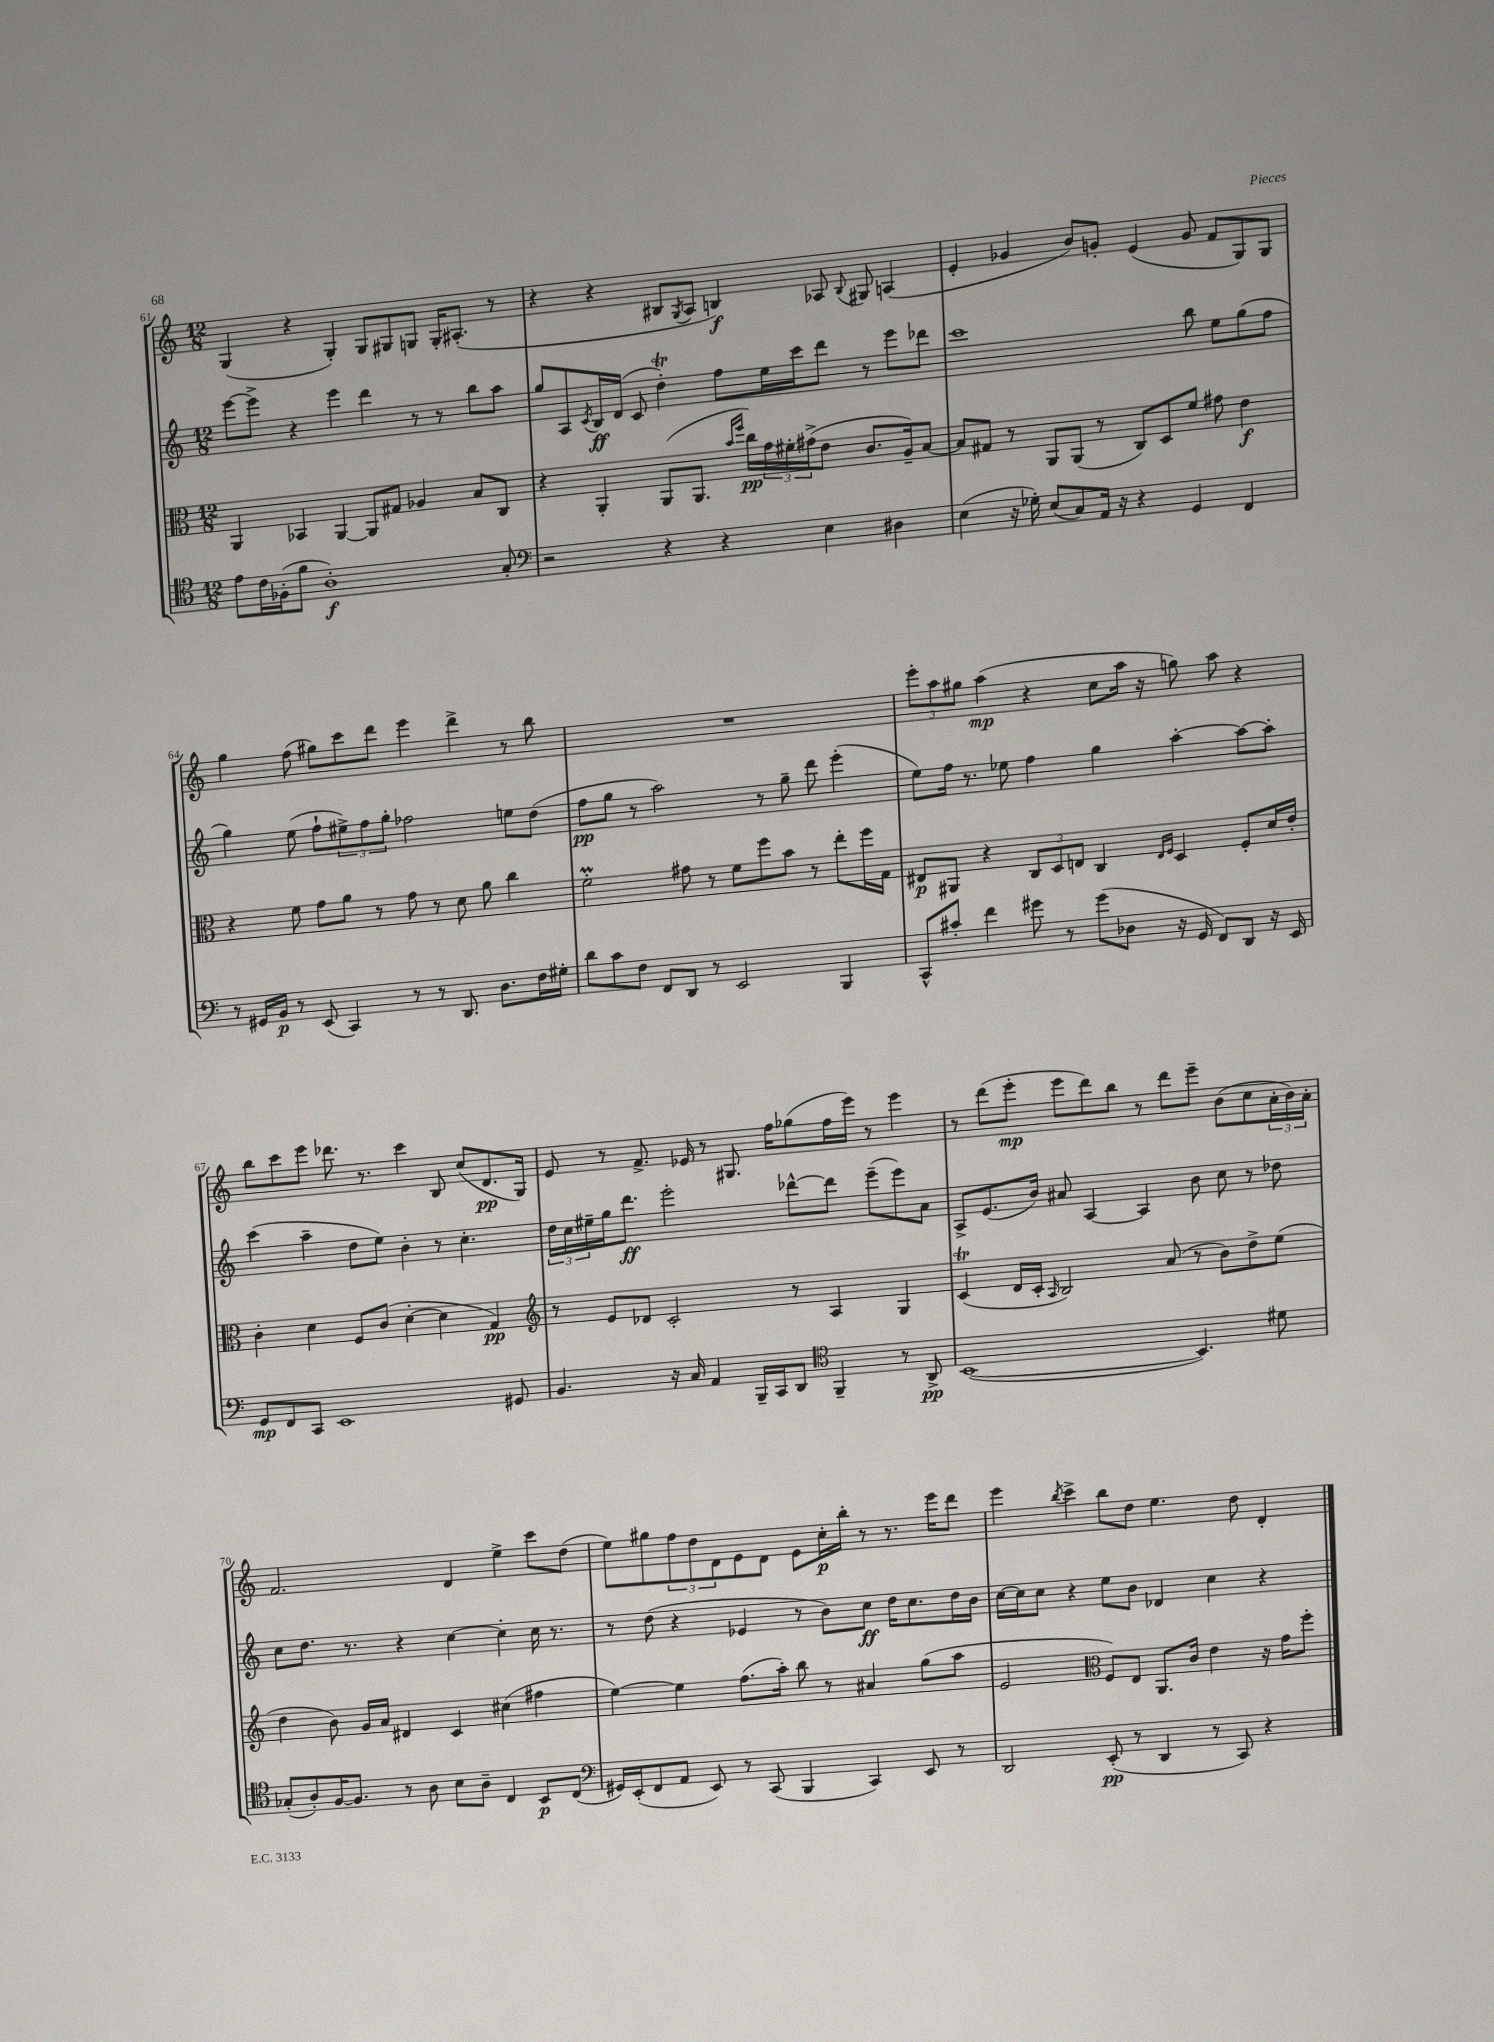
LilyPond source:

<<
\new StaffGroup <<
\new Staff = "s0" {
    \clef treble \key c \major \numericTimeSignature \time 12/8
    g4( r4 g4-.) g8 gis8 g8 g16-. ais8.-.( r8 |
    r4 r4 bis8 \acciaccatura { g8 } a8 b4\f) aes8 \appoggiatura { b8 } gis8 a4( |
    e'4-. ges'4 b'8) g'8-. e'4( g'8 f'8 g8) g8 |
    g''4 f''8( gis''8) c'''8 d'''8 e'''4 d'''4-> r8 b''8 |
    R1. |
    \tuplet 3/2 { e'''8-. a''8 gis''8 } a''4\mp( r4 c''8 a''16 r16 g''8) a''8 r4 |
    b''8 c'''8 e'''8 des'''8. r8. c'''4 b8 c''8( d'8.\pp g16) |
    e'8 r8 f'8.-> ees'16 r8 gis8. f''16 ges''8( f''16 e'''16) r8 e'''4 |
    r8 d'''8( e'''8-.\mp e'''8 d'''8) b''8 r8 d'''8 e'''8-- b'8( c''8 \tuplet 3/2 { a'16-. b'16) a'16-. } |
    f'2. d'4 e''4-> c'''8 d''8( |
    e''8) gis''8 \tuplet 3/2 { f''8 d''8 d'8 } e'8 d'8 e'8 c''16-.\p b''16-. r8 r8. e'''16 d'''8 |
    e'''4 \acciaccatura { b''8 } c'''4-> b''8 d''8 e''4. d''8 d'4-. \bar "|." |
}
\new Staff = "s1" {
    \clef treble \key c \major \numericTimeSignature \time 12/8
    e'''8~ e'''8-> r4 e'''4 d'''4 r8 r8 b''8 a''8 |
    g''8 a8 \acciaccatura { c'8 } b16\ff d'16( c'8 d''4-.\trill) f''8 e''16 c'''16 d'''8 r8 e'''8 des'''8 |
    c'''1 b''8 e''8 g''8( f''8 |
    g''4) e''8( f''8-! \tuplet 3/2 { eis''8->) f''8 g''8-. } fes''2 e''8 d''8( |
    f''8\pp g''8 r8 a''2) r8 g''8-- d'''8 e'''4-.( |
    e''8) f''16 r8. ees''8 f''4 g''4 a''4~-. a''8~ a''8-. |
    c'''4( a''4-- d''8 e''8) b'4-. r8 c''4.-. |
    \tuplet 3/2 { d''16 c''16 eis''16-- } g''16 d'''8.\ff e'''2-. des'''8~-^ des'''8 e'''8--( e'''8) a'8 |
    a8-> e'8.( b'16) ais'8 a4~ a4 b'8 c''8 r8 des''8 |
    c''8 d''8. r8. r4 c''4~ c''4-. c''16 r8. |
    r8 d''8( r4 ees'4 r8 b'8) c''8\ff d''16 c''8. d''16 b'16 |
    c''16~ c''16 c''8 r4 e''8 b'8 des'4 c''4 r4 \bar "|." |
}
\new Staff = "s2" {
    \clef alto \key c \major \numericTimeSignature \time 12/8
    a,4 bes,4 a,4~ a,8 gis8 aes4 b8 c8 |
    r4 a,4-. a,8( a,8. \grace { b'16 f''16 } c''16\pp) \tuplet 3/2 { g'16 fis'16-. gis'16->( } e'8 c'8. a16--) b8~ |
    b8 gis8 r8 a,8 a,8( r8 c8) d8 f'8 gis'8 e'4\f |
    r4 f'8 g'8 a'8 r8 g'8 r8 d'8 a'8 c''4 |
    f'2-.\prall gis'8 r8 f'8 f''8 b'8 r8 e''8-. f''16 g16 |
    eis8\p ais,8 r4 \tuplet 3/2 { c8 d8 e8 } c4 \grace { e16 f16 } d4 f8-. d'16 e'16-. |
    c'4-. d'4 f8 c'8( d'4~-. d'4 g4\pp) |
    \clef treble r8 e'8 des'8 c'2-. r8 a4 g4 |
    c'4\trill( d'16 c'16-. \grace { a16 } b2) a'8( r8 b'8) d''8-> e''8( |
    d''4 b'8) g'16 a'16 dis'4 c'4 cis''4( fis''4 |
    e''4~) e''4 f''8.( a''16-.) b''8 r8 ais'4 g''8( a''8 |
    e'2 \clef alto f8) e8 a,8. c'16 e'4 r16 g'16 f''8-. \bar "|." |
}
\new Staff = "s3" {
    \clef tenor \key c \major \numericTimeSignature \time 12/8
    e'8 c'16 fes16-.( f'8 a1-.\f) g8-. |
    \clef bass r2 r4 r4 e4 dis4 |
    e4( r16 ges16-.) e8( c8) a,16 r16 r4 g,4 f,4 |
    r8 gis,16 b,16\p r8 e,8( c,4) r8 r8 d,8. d8. f16 gis16-. |
    d'8 c'8 f8 f,8 d,8 r8 e,2 b,,4 |
    c,8-^ cis'8-. f'4 gis'8 r8 gis'8( des8 r16 g,16 f,8) d,8 r16 e,16 |
    g,8\mp f,8 c,8 e,1 gis,8 |
    b,4. r16 c16 a,4 b,,16-- c,16 d,8 \clef tenor f,4-- r8 a,8->\pp |
    b,1~( b,4.) dis'8 |
    ges8-.( a8-.) f16~ f8. r8 a8 b8 a8-- c4 b,8\p c8( |
    \clef bass gis,16) e,16-.( f,8 a,8 e,8) r8 c,8( b,,4 c,4) e,8 r8 |
    d,2 e,8-.\pp( r8 d,4 r8 c,8) r4 \bar "|." |
}
>>
>>
\layout { \context { \Score currentBarNumber = #61 } }
